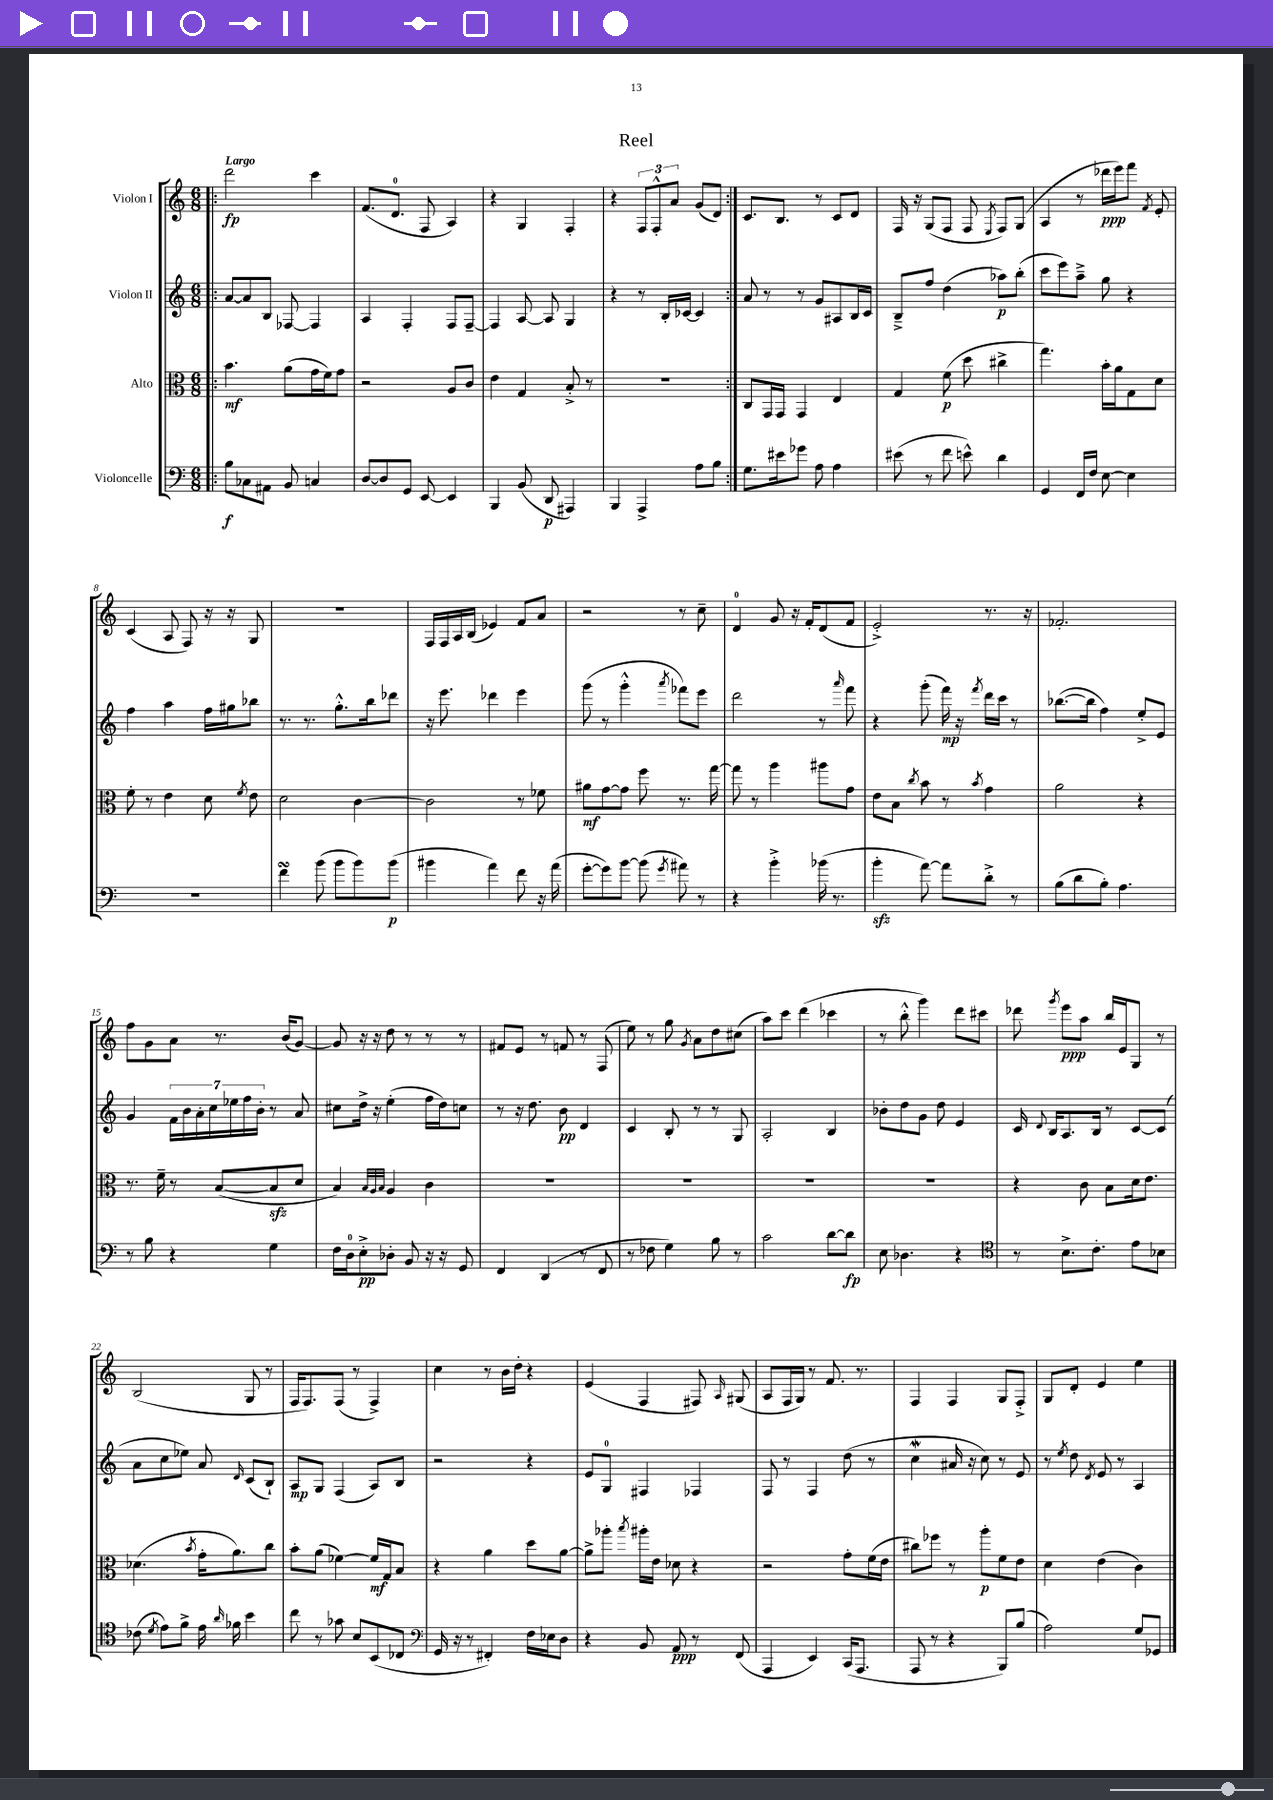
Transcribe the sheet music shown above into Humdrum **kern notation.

**kern	**kern	**kern	**kern
*staff4	*staff3	*staff2	*staff1
*clefF4	*clefC3	*clefG2	*clefG2
*k[]	*k[]	*k[]	*k[]
*M6/8	*M6/8	*M6/8	*M6/8
=!|:	=!|:	=!|:	=!|:
8B	4.b	[8a	2ddd
8C-	.	8a]	.
8AA#	.	8B	.
8BB	(8a	[8F-	.
4C	16g	4F-]	4ccc
.	16f)	.	.
.	8g	.	.
=	=	=	=
[8D	2r	4A	(8.f
8D]	.	.	.
.	.	.	8.d
8GG	.	4F'	.
[8EE	.	.	8F
4EE]	8A	8F	4A)
.	8c	[8F~	.
=	=	=	=
4BBB	4e	4F]	4r
(8BB	4G	[8A	4G
8DD	.	8A]	.
4AAA#)	8B'^	4G	4F'
.	8r	.	.
=	=	=	=
4BBB	2.r	4r	4r
4AAA^	.	8r	12F
.	.	.	12F'^^
.	.	16B'	.
.	.	.	12a
.	.	[16c-	.
8A	.	4c-]	(8g
8B	.	.	8d)
=:|!	=:|!	=:|!	=:|!
8.G	8C	8a	8.c
.	16GG	8r	.
16e#	16GG	.	8.B
8g-	4GG	8r	.
8A	.	8g	8r
4A	4E	8A#	8c
.	.	16B	8d
.	.	16c	.
=	=	=	=
(8e#	4G	8B~^	16F
.	.	.	16r
8r	.	8ff	(8G
8f	(8f	(4dd	8F
8e^^)	8dd	.	8F
.	.	.	8qE
4d	4cc#^	8aa-)	8F)
.	.	(8bb'	(8G
=	=	=	=
4GG	4.gg)	8ccc	4A
.	.	8eee)	.
16FF	.	8aa~^	8r
16F	.	.	.
[8E	16b'	8gg	16ddd-
.	16a	.	16eee)
4E]	8G	4r	8fff
.	.	.	8qf
.	8d	.	8e'
=	=	=	=
2.r	8f'	4ff	(4c
.	8r	.	.
.	4e	4aa	8A
.	.	.	8F)
.	8d	16ff	16r
.	.	16gg#	16r
.	8qf	.	.
.	8e	8bb-	8G
=	=	=	=
4f	2d	8.r	2.r
.	.	8.r	.
(8b	.	.	.
8b	.	8.gg'^^	.
8b)	[4c	.	.
.	.	16bb	.
(8b	.	8ddd-	.
=	=	=	=
4b#	2c]	16r	16F
.	.	8.eee	16F
.	.	.	16A
.	.	.	(16B
4a)	.	4ddd-	4e-)
8f	8r	4eee	8f
16r	8f-	.	8a
(16a	.	.	.
=	=	=	=
[8g'	8a#	(8ggg	2r
8g])	[8g	8r	.
[8b	8g]	4ggg'^^	.
(8b]	8ff	.	.
8qg	.	8qaaa	.
8a#)	8.r	8fff-)	8r
8r	.	8eee	8cc~
.	[16gg	.	.
=	=	=	=
4r	8gg]	2ddd	4d
.	8r	.	.
4b'^	4aa	.	8g
.	.	.	16r
.	.	.	16f'
(16b-	8aa#	8r	(8d
8.r	.	.	.
.	.	16qqaaa	.
.	8g	8fff	8f
=	=	=	=
4b'	8e	4r	2e'^)
.	8B	.	.
.	8qcc	.	.
[8a)	8b	(8ggg'	.
8a]	8r	16fff)	.
.	.	16r	.
.	8qb	8qfff	.
8d'^	4g	16ddd	8.r
.	.	16ccc	.
8r	.	8r	.
.	.	.	16r
=	=	=	=
(8B	2a	([8.bb-	2.f-'
8d	.	.	.
.	.	16bb-]	.
8B')	.	4ff)	.
4.A	.	.	.
.	4r	8ee'^	.
.	.	8e	.
=	=	=	=
8r	8.r	4g	8ff
8B	.	.	8g
.	16f~	.	.
4r	8r	28f	8a
.	.	28b	.
.	.	28a'	.
.	.	28cc	.
.	([8B	.	8.r
.	.	28ee-	.
.	.	28ff	.
.	.	28b'	.
4G	8B]	8r	.
.	.	.	(16b
.	8d	8a	[8g)
=	=	=	=
16F	4B)	8cc#	8g]
16D	.	.	.
8E'^	.	16dd^	16r
.	.	16r	16r
.	32qqB	.	.
.	32qqA	.	.
.	32qqB	.	.
8D-'	4A	(4ee'	8dd
8BB	.	.	8r
16r	4c	16ff	8r
16r	.	16dd)	.
8GG	.	8cc	8r
=	=	=	=
4FF	2.r	8r	8f#
.	.	16r	8e
.	.	8.dd	.
(4DD	.	.	8r
.	.	8b	8f
8r	.	4d	8r
8FF	.	.	(8F
=	=	=	=
8r	2.r	4c	8ee)
8F-	.	.	8r
4G)	.	8B'	8gg
.	.	.	8qg
.	.	8r	8a
8B	.	8r	8dd
8r	.	8G	(8cc#
=	=	=	=
2c	2.r	2A'	8aa)
.	.	.	8ccc
.	.	.	(4ddd
[8d	.	4B	4ccc-
8d]	.	.	.
=	=	=	=
8E	2.r	8b-'	8r
4.D-	.	8dd	8bb'^^
.	.	8g	4ggg)
.	.	8dd	.
4r	.	4e	8ddd
.	.	.	8ccc#
=	=	=	=
*clefC4	*	*	*
8r	4r	16c	8ddd-
.	.	8qqd	.
.	.	16B	.
.	.	.	8qggg
8.B^	.	8.A	8eee
.	8c	.	8aa
8.c'	.	16B	.
.	8B	8r	16bb
.	.	.	16e
8e	16d	[8c	8G
.	8.e	.	.
8B-	.	(8c]	8r
=	=	=	=
(8c-	(4.d-	8a	(2B
8qd	.	.	.
8e)	.	8cc	.
8f^	.	8ee-)	.
.	8qb	.	.
16e	16g'	8a	.
16qqa	.	.	.
16f-	8.a)	.	.
.	.	16qqd	.
4b	.	(8c	8G
.	8cc	8B`)	8r
=	=	=	=
8cc	8b'	8A	16F
.	.	.	8.F)
8r	(8a	8G	.
8g-	[4f-)	(4F	(8F
8B	.	.	8r
(8BB	16f-]	8A)	4F^)
.	16G	.	.
8C-	8B	8B	.
=	=	=	=
*clefF4	*	*	*
16GG	4r	2r	4cc
16r	.	.	.
8r	.	.	.
4FF#')	4a	.	8r
.	.	.	16b
.	.	.	16dd'
16F	8dd	4r	4r
16E-	.	.	.
8D	[8a	.	.
=	=	=	=
4r	8a^]	8e	(4e
.	8aa-'	8G	.
.	8qbb	.	.
8BB	16aa#'	4F#	4F
.	16e	.	.
8AA	8d-	.	.
8r	4r	4F-	8F#)
.	.	.	16qqA
(8FF	.	.	(8G#
=	=	=	=
4AAA	2r	8F	8A
.	.	8r	16F
.	.	.	16G)
4EE)	.	4F	8r
.	.	.	8.f
(16CC	8g'	(8dd	.
8.AAA	.	.	8.r
.	(16f	8r	.
.	16e	.	.
=	=	=	=
8AAA	8cc#)	4cc	4F
8r	8ff-	.	.
4r	8r	16a#	4F
.	.	16r	.
.	8aa'	8cc)	.
8BBB)	8f	8r	8G
(8B	8e	8e	8F'^
=	=	=	=
2A)	4d	8r	8G
.	.	8qee	.
.	.	8dd	8d'
.	.	8qd	.
.	(4e	8e	4e
.	.	8r	.
8G	4c)	4A	4ee
8GG-	.	.	.
==	==	==	==
*-	*-	*-	*-
